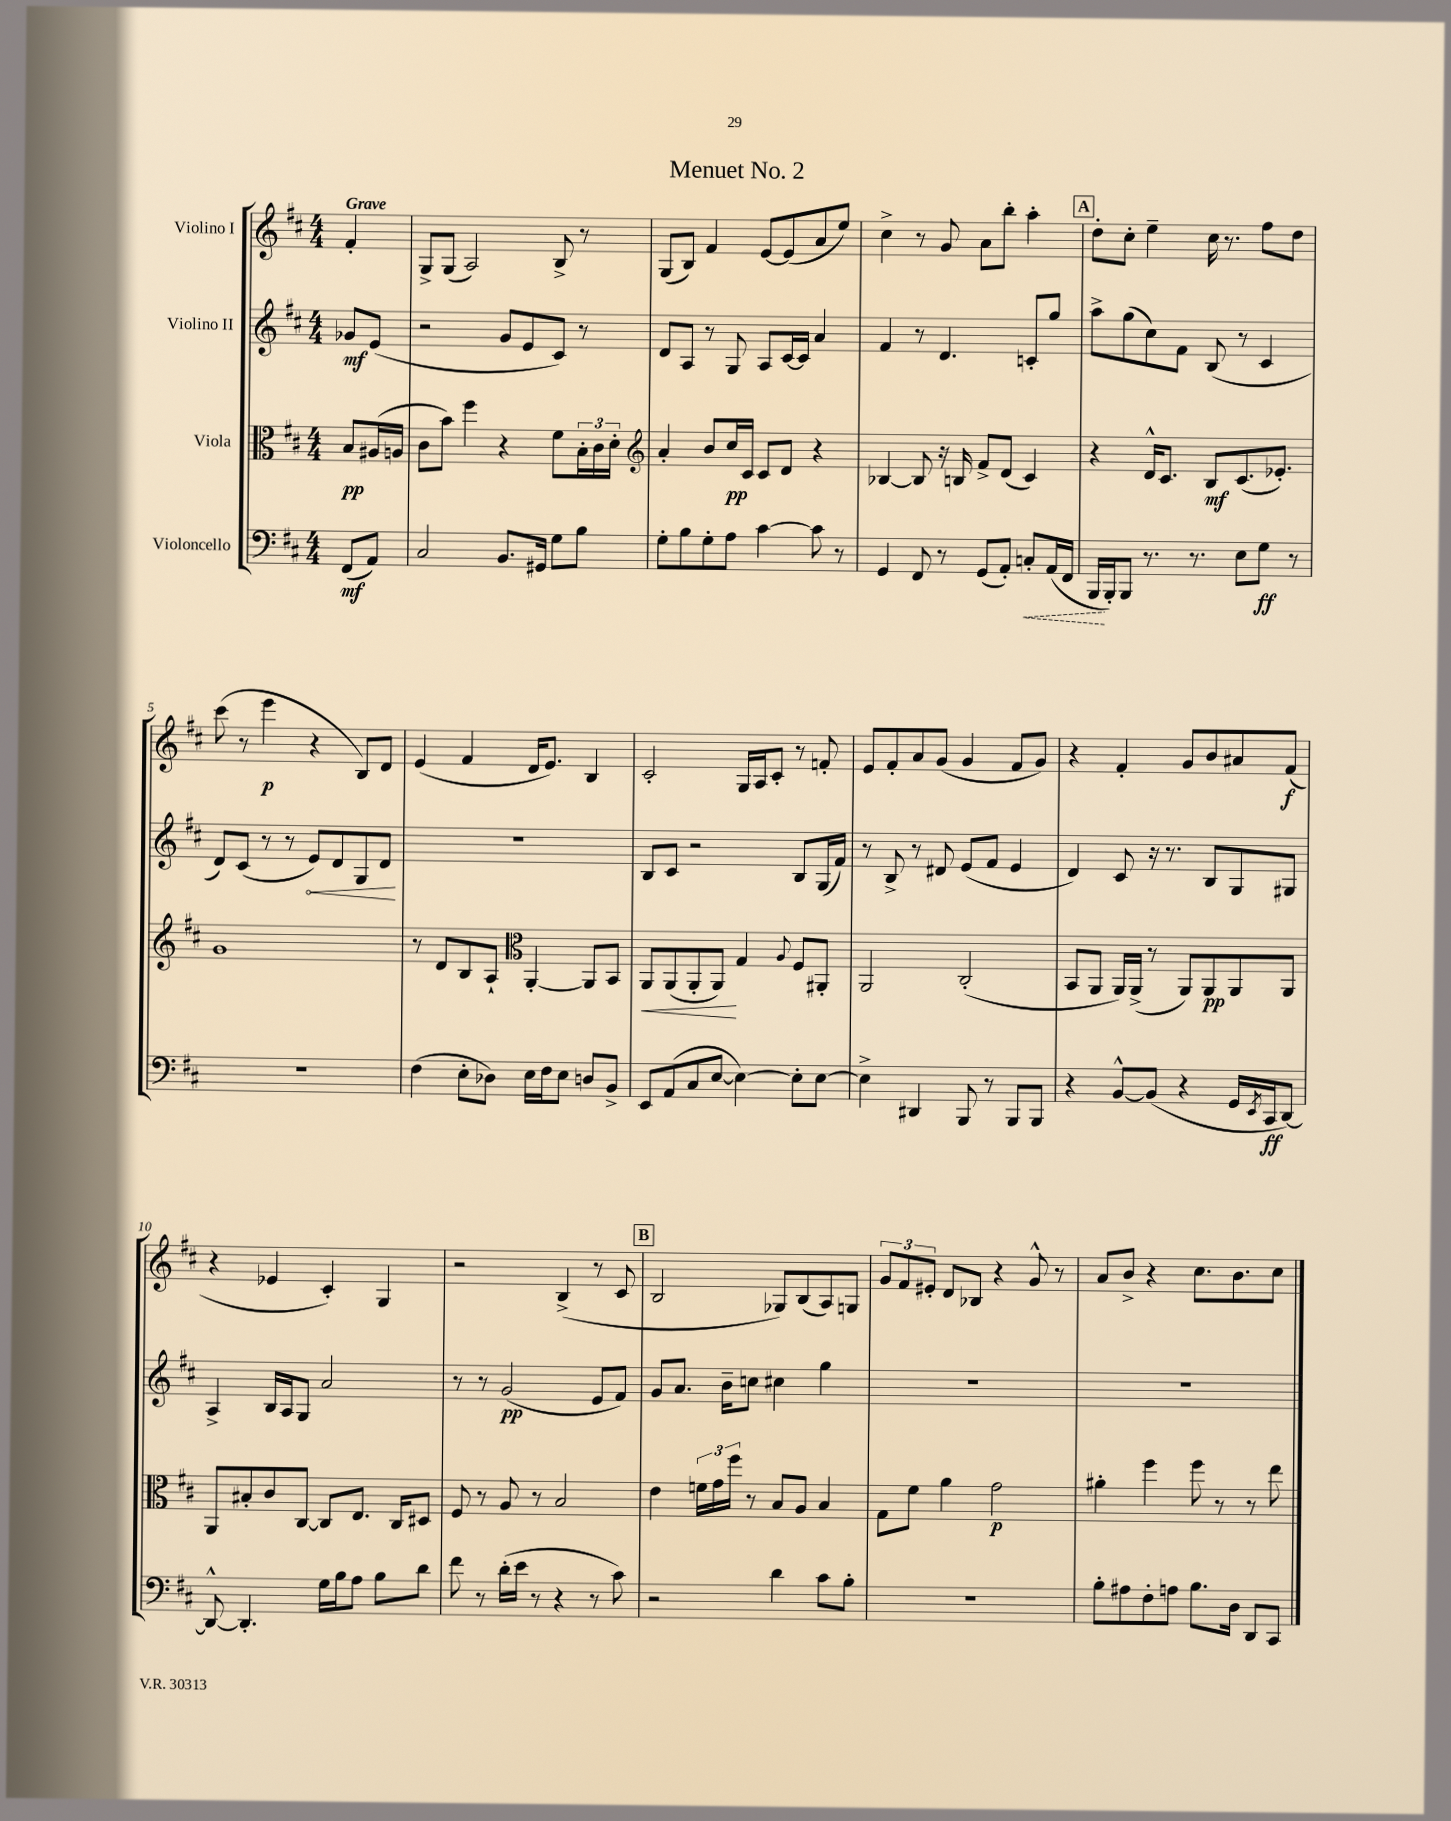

**kern	**dynam	**kern	**dynam	**kern	**dynam	**kern	**dynam
*part4	*part4	*part3	*part3	*part2	*part2	*part1	*part1
*staff4	*staff4	*staff3	*staff3	*staff2	*staff2	*staff1	*staff1
*I"Violoncello	*	*I"Viola	*	*I"Violino II	*	*I"Violino I	*
*clefF4	*	*clefC3	*	*clefG2	*	*clefG2	*
*k[f#c#]	*	*k[f#c#]	*	*k[f#c#]	*	*k[f#c#]	*
*M4/4	*	*M4/4	*	*M4/4	*	*M4/4	*
=	=	=	=	=	=	=	=
!	!	!	!	!	!	!LO:TX:a:B:t=Grave	!
(8FF#/L	mf	8B/L	pp	8g-X/L	mf	4f#'/	.
8AA/J)	.	(16A#X/L	.	(8e/J	.	.	.
.	.	16An/JJ	.	.	.	.	.
=1	=1	=1	=1	=1	=1	=1	=1
2C#/	.	8c#\L	.	2r	.	8G^/L	.
.	.	8b\J)	.	.	.	(8G/J	.
.	.	4ff#\	.	.	.	2A/)	.
8.BB/L	.	4r	.	8g/L	.	.	.
.	.	.	.	8e/	.	.	.
16GG#X/Jk	.	.	.	.	.	.	.
8G\L	.	8f#\L	.	8c#/J)	.	8B^/	.
8B\J	.	24B'\L	.	8r	.	8r	.
.	.	24c#\	.	.	.	.	.
.	.	24d'\JJ	.	.	.	.	.
=2	=2	=2	=2	=2	=2	=2	=2
*	*	*clefG2	*	*	*	*	*
8G'\L	.	4a'/	.	8d/L	.	(8G/L	.
8B\	.	.	.	8A/J	.	8B/J)	.
8G'\	.	8b/L	.	8r	.	4f#/	.
8A\J	.	16cc#/L	pp	8G/	.	.	.
.	.	16c#/JJ	.	.	.	.	.
[4c#\	.	8c#/L	.	8A/L	.	[8e/L	.
.	.	8d/J	.	[16c#/L	.	(8e/]	.
.	.	.	.	16c#/JJ]	.	.	.
8c#\]	.	4r	.	4a/	.	8a/	.
8r	.	.	.	.	.	8ee/J)	.
=3	=3	=3	=3	=3	=3	=3	=3
4GG/	.	[4B-X/	.	4f#/	.	4cc#^\	.
8FF#/	.	8B-/]	.	8r	.	8r	.
8r	.	16r	.	4.d/	.	8g/	.
.	.	16Bn/	.	.	.	.	.
(8GG/L	.	8f#^/L	.	.	.	8a\L	.
8AA'/J)	.	(8d/J	.	.	.	8bb'\J	.
!	!LO:HP:b	!	!	!	!	!	!
8Cn'/L	<	4c#/)	.	8cn'/L	.	4aa'\	.
(16AA/L	.	.	.	8gg/J	.	.	.
16FF#/JJ	.	.	.	.	.	.	.
!!LO:REH:place=s1:t=A
=4	=4	=4	=4	=4	=4	=4	=4
16BBB/LL	.	4r	.	8aa^\L	.	8dd'\L	.
16BBB'/J)	[	.	.	.	.	.	.
8BBB/J	.	.	.	(8gg\	.	8cc#'\J	.
8.r	.	16d^^/KL	.	8cc#\)	.	4ee~\	.
.	.	8.c#/J	.	.	.	.	.
.	.	.	.	8f#\J	.	.	.
8.r	.	.	.	.	.	.	.
.	.	8B/L	mf	(8B/	.	16cc#\	.
.	.	.	.	.	.	8.r	.
8E\L	.	(8.c#/	.	8r	.	.	.
8G\J	ff	.	.	4c#/	.	8ff#\L	.
.	.	8.e-X'/J)	.	.	.	.	.
8r	.	.	.	.	.	8dd\J	.
!!LO:LB:g=z
=5	=5	=5	=5	=5	=5	=5	=5
1r	.	1g	.	8d/L)	.	(8ccc#\	.
.	.	.	.	(8c#/J	.	8r	.
.	.	.	.	8r	.	4eee\	p
.	.	.	.	8r	.	.	.
!	!	!	!	!	!LO:HP:b	!	!
.	.	.	.	8e/L)	<	4r	.
.	.	.	.	8d/	.	.	.
.	.	.	.	8G/	.	8B/L)	.
.	.	.	.	8d/J	.	8d/J	.
.	.	.	.	.	[	.	.
=6	=6	=6	=6	=6	=6	=6	=6
(4F#\	.	8r	.	1r	.	(4e/	.
.	.	8d/L	.	.	.	.	.
8E'\L	.	8B/	.	.	.	4f#/	.
8D-X\J)	.	8A`/J	.	.	.	.	.
*	*	*clefC3	*	*	*	*	*
16E\LL	.	[4AA'/	.	.	.	16d/KL	.
16F#\J	.	.	.	.	.	8.e/J)	.
8E\J	.	.	.	.	.	.	.
8Dn/L	.	8AA/L]	.	.	.	4B/	.
8BB^/J	.	8BB/J	.	.	.	.	.
=7	=7	=7	=7	=7	=7	=7	=7
!	!	!	!LO:HP:b	!	!	!	!
8EE/L	.	8AA/L	<	8B/L	.	2c#'/	.
(8AA/	.	(8AA/	.	8c#/J	.	.	.
8C#/	.	8AA'/	.	2r	.	.	.
[8E/J	.	8AA/J)	.	.	.	.	.
4E\_)	.	4G/	[	.	.	16G/LL	.
.	.	.	.	.	.	16A/J	.
.	.	.	.	.	.	8c#'/J	.
.	.	8qqA/	.	.	.	.	.
8E'\L]	.	8F#/L	.	8B/L	.	8r	.
[8E\J	.	8AA#X'/J	.	(16G/L	.	8fn'/	.
.	.	.	.	16f#/JJ)	.	.	.
=8	=8	=8	=8	=8	=8	=8	=8
4E^\]	.	2AA/	.	8r	.	8e/L	.
.	.	.	.	8B^/	.	8f#'/	.
4DD#X/	.	.	.	8r	.	8a/	.
.	.	.	.	8d#X/	.	(8g/J	.
8BBB/	.	(2C#'/	.	(8e/L	.	4g/	.
8r	.	.	.	8f#/J	.	.	.
8BBB/L	.	.	.	4e/	.	8f#/L	.
8BBB/J	.	.	.	.	.	8g/J)	.
=9	=9	=9	=9	=9	=9	=9	=9
4r	.	8BB/L	.	4d/)	.	4r	.
.	.	8AA/J	.	.	.	.	.
[8BB^^/L	.	16AA/LL)	.	8c#/	.	4f#'/	.
.	.	(16AA^/JJ	.	.	.	.	.
(8BB/J]	.	8r	.	16r	.	.	.
.	.	.	.	8.r	.	.	.
4r	.	8AA/L)	.	.	.	8g/L	.
.	.	8AA/	pp	8B/L	.	8b/	.
16GG/LL	.	8AA/	.	8G/	.	8a#X/	.
8qEE/	.	.	.	.	.	.	.
16CC#/J	ff	.	.	.	.	.	.
[8DD/J)	.	8AA/J	.	8G#X/J	.	(8f#/J	f
!!LO:LB:g=z
=10	=10	=10	=10	=10	=10	=10	=10
8DD^^/_	.	8AA/L	.	4A^/	.	4r	.
4.DD'/]	.	8B#X'/	.	.	.	.	.
.	.	8c#/	.	16B/LL	.	4e-X/	.
.	.	.	.	16A/J	.	.	.
.	.	[8C#/J	.	8G/J	.	.	.
16G\LL	.	8C#/L]	.	2a/	.	4c#'/)	.
16B\J	.	.	.	.	.	.	.
8A\J	.	8.E/J	.	.	.	.	.
8B\L	.	.	.	.	.	4G/	.
.	.	16C#/KL	.	.	.	.	.
8d\J	.	8D#X/J	.	.	.	.	.
=11	=11	=11	=11	=11	=11	=11	=11
8f#\	.	8F#/	.	8r	.	2r	.
8r	.	8r	.	8r	.	.	.
(16d'\LL	.	8A/	.	(2g/	pp	.	.
16e\JJ	.	.	.	.	.	.	.
8r	.	8r	.	.	.	.	.
4r	.	2B/	.	.	.	(4B^/	.
8r	.	.	.	8e/L	.	8r	.
8c#\)	.	.	.	8f#/J)	.	8c#/	.
!!LO:REH:place=s1:t=B
=12	=12	=12	=12	=12	=12	=12	=12
2r	.	4e\	.	8g/L	.	2B/	.
.	.	.	.	8.a/J	.	.	.
.	.	24fn\LL	.	.	.	.	.
.	.	24g\	.	.	.	.	.
.	.	.	.	16b~\KL	.	.	.
.	.	24ff#\JJ	.	.	.	.	.
.	.	8r	.	8ccn\J	.	.	.
4d\	.	8B/L	.	4cc#X\	.	8G-X/L)	.
.	.	8A/J	.	.	.	(8B/	.
8c#\L	.	4B/	.	4gg\	.	8A/)	.
8B'\J	.	.	.	.	.	8Gn/J	.
=13	=13	=13	=13	=13	=13	=13	=13
1r	.	8G\L	.	1r	.	12g/L	.
.	.	.	.	.	.	12f#/	.
.	.	8f#\J	.	.	.	.	.
.	.	.	.	.	.	12e#X'/J	.
.	.	4a\	.	.	.	8d/L	.
.	.	.	.	.	.	8B-X/J	.
.	.	2g\	p	.	.	4r	.
.	.	.	.	.	.	8g^^/	.
.	.	.	.	.	.	8r	.
=14	=14	=14	=14	=14	=14	=14	=14
8B'\L	.	4a#X'\	.	1r	.	8a/L	.
8A#X\	.	.	.	.	.	8b^/J	.
8F#'\	.	4ff#\	.	.	.	4r	.
8An\J	.	.	.	.	.	.	.
8.B\L	.	8ff#\	.	.	.	8.cc#\L	.
.	.	8r	.	.	.	.	.
16D\Jk	.	.	.	.	.	8.b\	.
8DD/L	.	8r	.	.	.	.	.
8CC#/J	.	8ee\	.	.	.	8cc#\J	.
==	==	==	==	==	==	==	==
*-	*-	*-	*-	*-	*-	*-	*-
